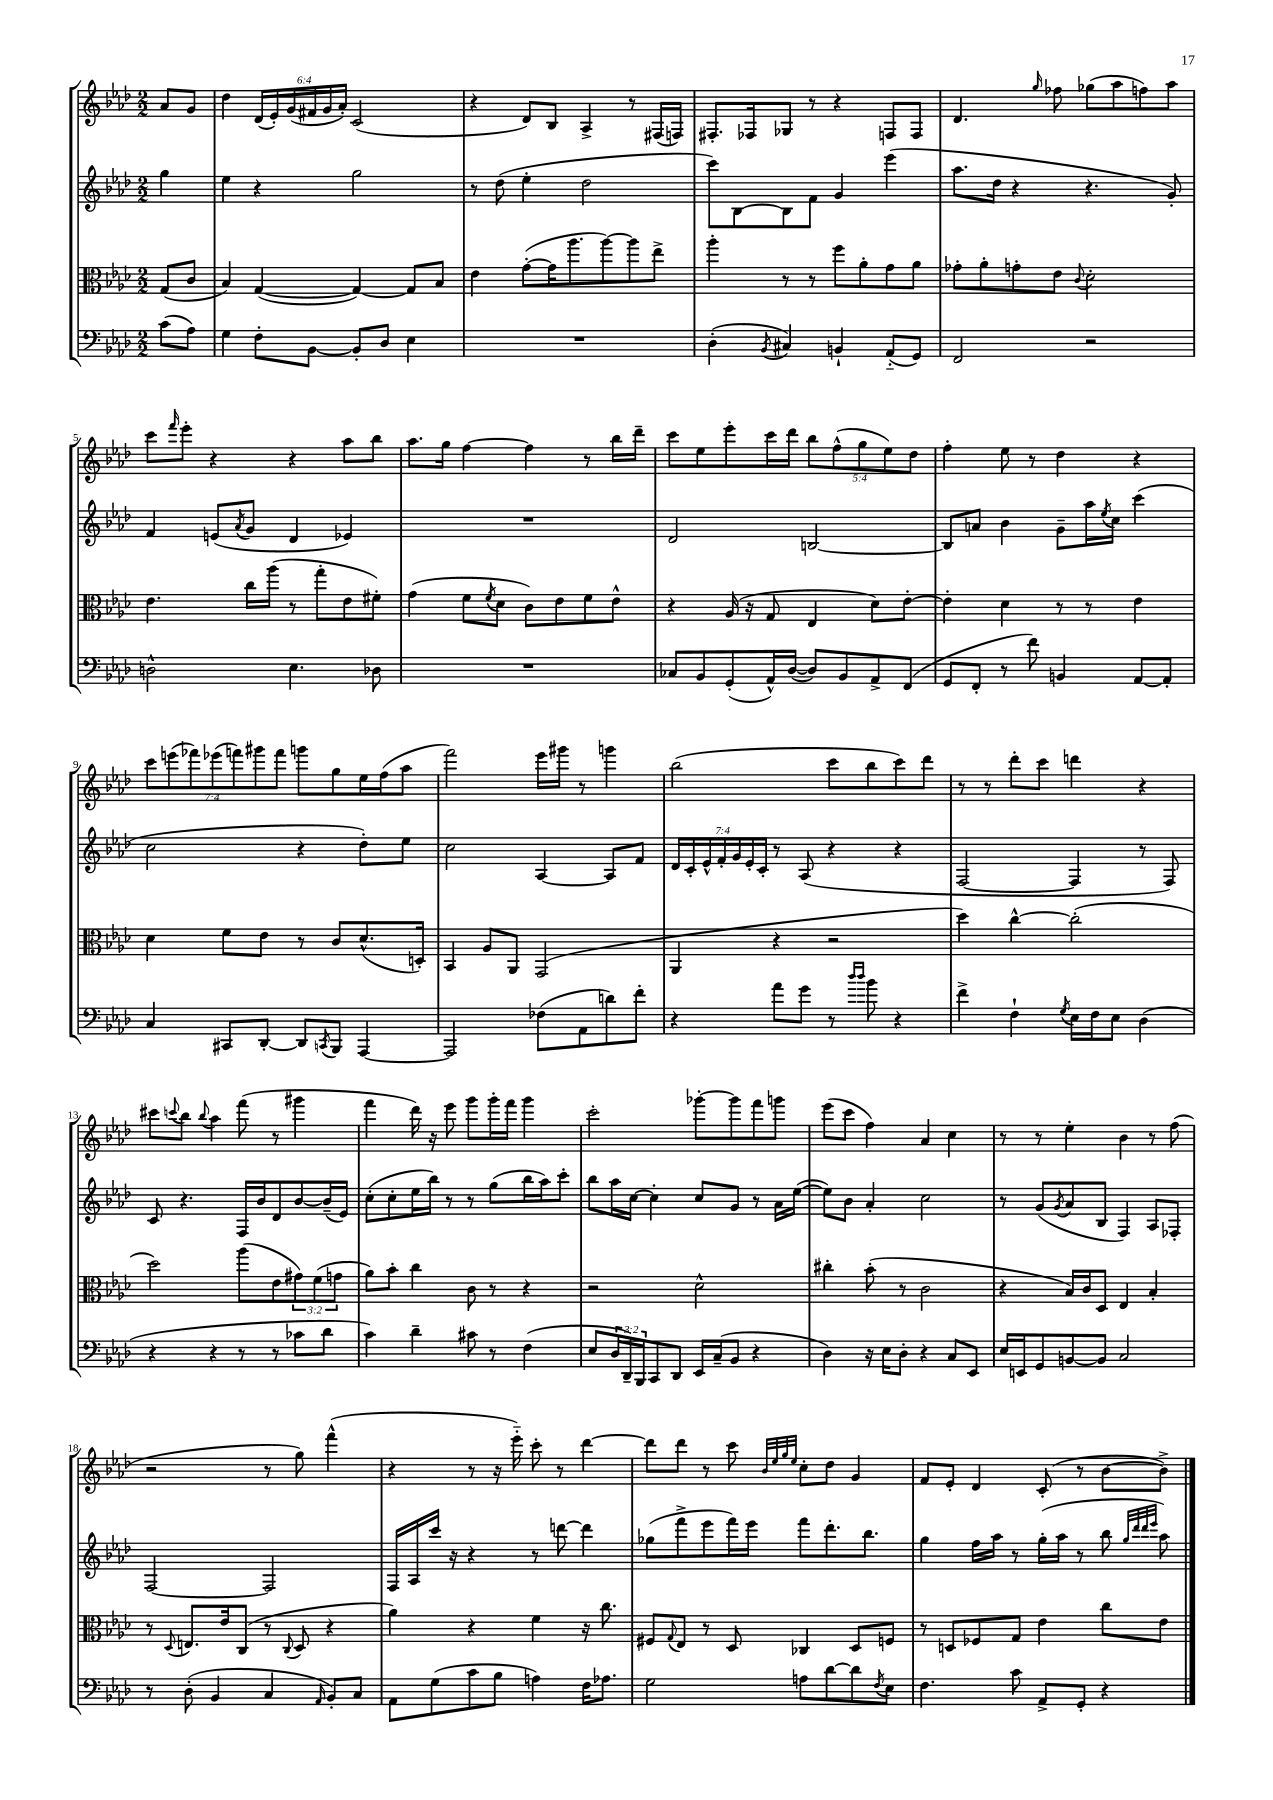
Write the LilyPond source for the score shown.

<<
\new StaffGroup <<
\new Staff = "s0" {
    \clef treble \key aes \major \numericTimeSignature \time 2/2 \override Staff.TupletNumber.text = #tuplet-number::calc-fraction-text \partial 4
    aes'8 g'8 |
    des''4 \tuplet 6/4 { des'16( ees'16-.) g'16( fis'16 g'16 aes'16-.) } c'2( |
    r4 des'8) bes8 aes4-> r8 fis16( f16) |
    fis8.-. fes16 ges8 r8 r4 f8 f8 |
    des'4. \grace { g''16 } fes''8 ges''8( aes''8 f''8) aes''8 |
    c'''8 \grace { f'''16 } ees'''8-. r4 r4 aes''8 bes''8 |
    aes''8. g''16 f''4~ f''4 r8 bes''16 des'''16-- |
    c'''8 ees''8 ees'''8-. c'''16 des'''16 \tuplet 5/4 { bes''8 f''8-^( g''8 ees''8) des''8 } |
    f''4-. ees''8 r8 des''4 r4 |
    \tuplet 7/4 { c'''8 e'''8( fes'''8) ees'''8( f'''8) gis'''8 f'''8 } g'''8 g''8 ees''16 f''16( aes''8 |
    f'''2) ees'''16 gis'''16 r8 g'''4 |
    bes''2( c'''8 bes''8 c'''8) des'''8 |
    r8 r8 des'''8-. c'''8 d'''4 r4 |
    cis'''8 \appoggiatura { c'''8 } bes''8 \appoggiatura { bes''8 } aes''4 f'''8( r8 gis'''4 |
    f'''4 des'''16) r16 ees'''8 g'''8 g'''16-. f'''16 g'''4 |
    c'''2-. ges'''8~-. ges'''8 f'''8 g'''8 |
    ees'''8( c'''8 f''4) aes'4 c''4 |
    r8 r8 ees''4-. bes'4 r8 f''8( |
    r2 r8 g''8) f'''4-^( |
    r4 r8 r16 ees'''16-_) c'''8-. r8 des'''4~ |
    des'''8 des'''8 r8 c'''8 \grace { bes'32 ees''32 g''32 ees''32 } c''8-. des''8 g'4 |
    f'8 ees'8-. des'4 c'8-.( r8 bes'8~ bes'8->) \bar "|." |
}
\new Staff = "s1" {
    \clef treble \key aes \major \numericTimeSignature \time 2/2 \override Staff.TupletNumber.text = #tuplet-number::calc-fraction-text \partial 4
    g''4 |
    ees''4 r4 g''2 |
    r8 des''8( ees''4-. des''2 |
    c'''8) bes8~ bes8 f'8 g'4 ees'''4( |
    aes''8. des''16 r4 r4. g'8-.) |
    f'4 e'8( \acciaccatura { aes'8 } g'8 des'4 ees'4) |
    R1 |
    des'2 b2~ |
    b8 a'8 bes'4 g'8-- aes''16 \acciaccatura { ees''8 } c''16 c'''4( |
    c''2 r4 des''8-.) ees''8 |
    c''2 aes4~ aes8 f'8 |
    \tuplet 7/4 { des'16 c'16-. ees'16-^ f'16-. g'16 ees'16-. c'16-. } r8 aes8( r4 r4 |
    f2~ f4 r8 f8) |
    c'8 r4. f16 bes'16 des'8 bes'8~ bes'16--( ees'16) |
    c''8-.( c''8-. ees''16 bes''16) r8 r8 g''8( bes''16 aes''16) c'''8-. |
    bes''8 aes''16 c''16~ c''4-. c''8 g'8 r8 aes'16 ees''16~( |
    ees''8) bes'8 aes'4-. c''2 |
    r8 g'8( \acciaccatura { g'8 } aes'8 bes8 f4) aes8 fes8-. |
    f2~ f2 |
    f16 aes16 c'''16 r16 r4 r8 d'''8~ d'''4 |
    ges''8( f'''8-> ees'''8 f'''16) ees'''16 f'''8 des'''8.-. bes''8. |
    g''4 f''16 aes''16 r8 g''16-.( aes''16 r8 bes''8 \grace { g''32 des'''32 des'''32 ees'''32 } aes''8) \bar "|." |
}
\new Staff = "s2" {
    \clef alto \key aes \major \numericTimeSignature \time 2/2 \override Staff.TupletNumber.text = #tuplet-number::calc-fraction-text \partial 4
    g8( c'8 |
    bes4) g4~( g4~) g8 bes8 |
    ees'4 g'8~-.( g'16 aes''8. aes''8~) aes''8 ees''8-> |
    aes''4-. r8 r8 f''8 aes'8-. g'8 aes'8 |
    ges'8-. aes'8-. g'8-. ees'8 \appoggiatura { c'8 } des'2-. |
    ees'4. c''16 aes''16( r8 g''8-. ees'8 fis'8-.) |
    g'4( f'8 \acciaccatura { f'8 } des'8 c'8) ees'8 f'8 ees'8-^ |
    r4 aes16( r16 g8 ees4 des'8) ees'8~-. |
    ees'4-. des'4 r8 r8 ees'4 |
    des'4 f'8 ees'8 r8 c'8 des'8.-^( d16-.) |
    bes,4 aes8 aes,8 g,2( |
    aes,4 r4 r2 |
    des''4) c''4~-^ c''2-.( |
    des''2) aes''8( ees'8 \tuplet 3/2 { gis'8) f'8( g'8 } |
    aes'8) bes'8-. c''4 c'8 r8 r4 |
    r2 des'2-^ |
    cis''4-. bes'8-.( r8 c'2 |
    r4 bes16) c'16 des8 ees4 bes4-. |
    r8 \appoggiatura { des8 } e8. ees'16 c8( r8 \appoggiatura { c8 } des8 r4 |
    aes'4) r4 f'4 r16 c''8. |
    fis8 \appoggiatura { g8 } ees8 r8 des8 ces4 des8 f8 |
    r8 d8 fes8 g8 ees'4 c''8 ees'8 \bar "|." |
}
\new Staff = "s3" {
    \clef bass \key aes \major \numericTimeSignature \time 2/2 \override Staff.TupletNumber.text = #tuplet-number::calc-fraction-text \partial 4
    c'8( aes8) |
    g4 f8-. bes,8~ bes,8-. des8 ees4 |
    R1 |
    des4-.( \acciaccatura { bes,8 } cis4) b,4-! aes,8-_( g,8) |
    f,2 r2 |
    d2-^ ees4. des8 |
    R1 |
    ces8 bes,8 g,8-.( aes,16-^) des16~( des8) bes,8 aes,8-> f,8( |
    g,8 f,8-. r8 f'8) b,4 aes,8~ aes,8-. |
    c4 cis,8 des,8~-. des,8 \acciaccatura { c,8 } bes,,8 aes,,4~ |
    aes,,2 fes8( aes,8 d'8) f'8-. |
    r4 aes'8 g'8 r8 \grace { des''16 des''16 } bes'8 r4 |
    f'4-> f4-! \acciaccatura { g8 } ees16 f16 ees8 des4( |
    r4 r4 r8 r8 ces'8 des'8 |
    c'4) des'4-- cis'8 r8 f4( |
    ees8 \tuplet 3/2 { des16 des,16--) bes,,16 } c,8 des,8 ees,16 c16--( bes,8 r4 |
    des4) r16 ees16 des8-. r4 c8 ees,8 |
    ees16 e,16 g,8 b,8~ b,8 c2 |
    r8 des8-.( bes,4 c4 \grace { aes,16 } bes,8-.) c8 |
    aes,8 g8( c'8 bes8 a4) f16 aes8. |
    g2 a8 des'8~ des'8 \acciaccatura { f8 } ees8 |
    f4. c'8 aes,8-> g,8-. r4 \bar "|." |
}
>>
>>
